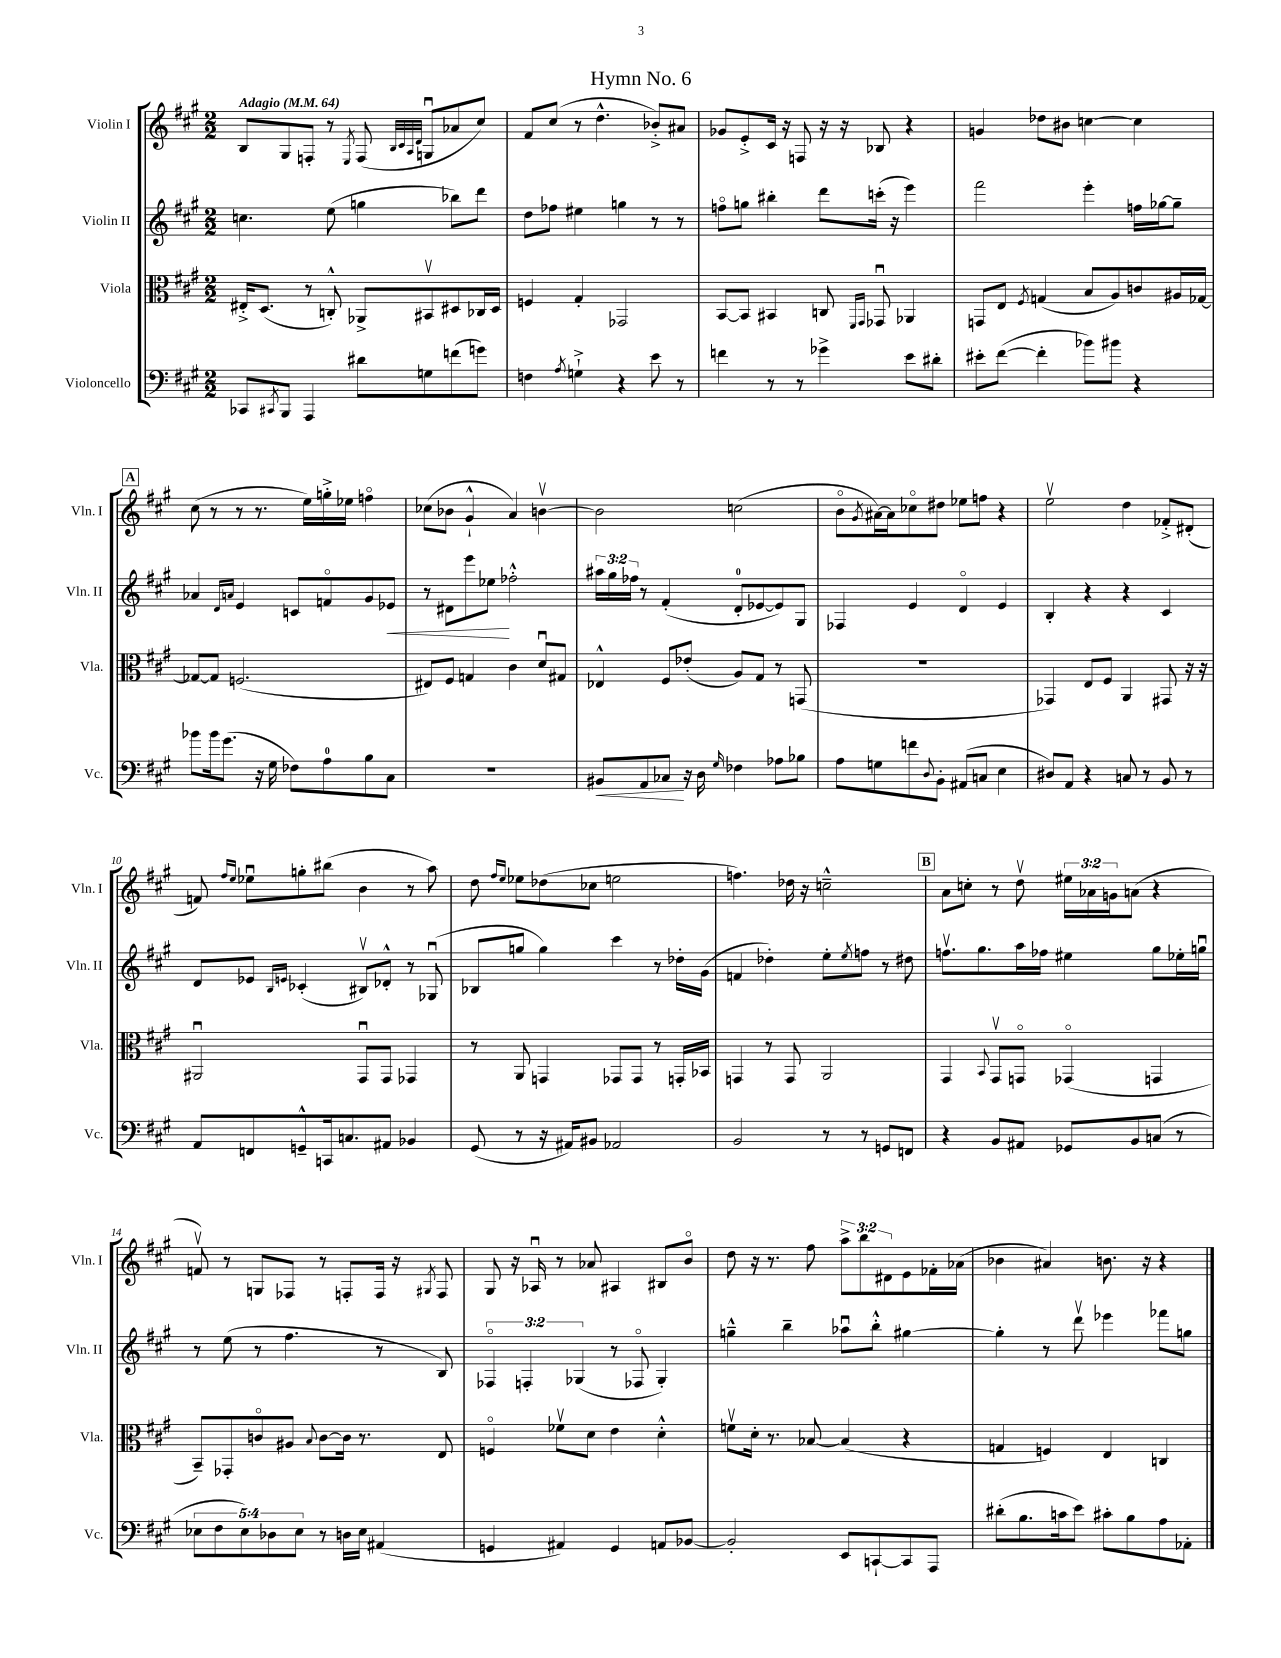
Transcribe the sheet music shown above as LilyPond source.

\header { title = "Hymn No. 6" }
<<
\new StaffGroup <<
\new Staff = "s0" \with { instrumentName = "Violin I" shortInstrumentName = "Vln. I" } {
    \clef treble \key a \major \numericTimeSignature \time 2/2 \override Staff.TupletNumber.text = #tuplet-number::calc-fraction-text \tempo "Adagio" 4 = 64
    b8 gis8 f8-. r8 \acciaccatura { e8 } f8( \grace { b32 cis'32 a32 d'32 } g8\downbow aes'8 cis''8) |
    fis'8 cis''8( r8 d''4.-^ bes'8-.->) ais'8 |
    ges'8 e'8-.-> cis'16 r16 f8 r16 r16 bes8 r4 |
    g'4 des''8 bis'8 c''4~ c''4 |
    \mark \markup { \box "A" } cis''8( r8 r8 r8. e''16) g''16-.-> ees''16 f''4\flageolet |
    ces''8( bes'8 gis'4-!-^ a'4) b'4~\upbow |
    b'2 c''2( |
    b'8\flageolet \acciaccatura { gis'8 } ais'16~) ais'16 ces''8\flageolet dis''8 ees''8 f''8 r4 |
    e''2\upbow d''4 fes'8-.-> dis'8-.( |
    f'8) \grace { fis''16 e''16 } ees''8\downbow g''8-. bis''8( b'4 r8 a''8) |
    d''8 \grace { fis''16 e''16 } ees''8 des''8( ces''8 e''2 |
    f''4.) des''16 r16 c''2---^ |
    \mark \markup { \box "B" } a'8 c''8-. r8 d''8\upbow \tuplet 3/2 { eis''16 aes'16 g'16 } a'8( r4 |
    f'8\upbow) r8 g8 fes8 r8 f8-. f16 r16 \acciaccatura { gis8 } f8 |
    gis8 r16 aes16\downbow r8 aes'8 ais4 bis8 b'8\flageolet |
    d''8 r16 r8. fis''8 \tuplet 3/2 { a''8-> b''8 dis'8 } e'8 fes'16-. aes'16( |
    bes'4 ais'4) b'8. r16 r4 \bar "|." |
}
\new Staff = "s1" \with { instrumentName = "Violin II" shortInstrumentName = "Vln. II" } {
    \clef treble \key a \major \numericTimeSignature \time 2/2 \override Staff.TupletNumber.text = #tuplet-number::calc-fraction-text
    c''4. e''8( g''4 bes''8) d'''8 |
    d''8 fes''8 eis''4 g''4 r8 r8 |
    f''8\flageolet g''8 bis''4-. d'''8 c'''16-.( r16 e'''4) |
    fis'''2 e'''4-. f''16 ges''16~ ges''8-- |
    \mark \markup { \box "A" } aes'4 \grace { d'16 a'16 } e'4 c'8 f'8\flageolet gis'8 ees'8\< |
    r8 dis'8 e'''8 ees''8\! fes''2-.-^ |
    \tuplet 3/2 { ais''16 gis''16 fes''16 } r8 fis'4-.( d'8-0-. ees'8~ ees'8) gis8 |
    fes4 e'4 d'4\flageolet e'4 |
    b4-. r4 r4 cis'4 |
    d'8 ees'8 \grace { b16 e'16 } ces'4-.( bis8\upbow) des'8-.-^ r8 ges8\downbow( |
    bes8 g''8 g''4) cis'''4 r8 des''16-. gis'16( |
    f'4 des''4-.) e''8-. \acciaccatura { e''8 } f''8 r8 dis''8 |
    \mark \markup { \box "B" } f''8.\upbow gis''8. a''16 fes''16 eis''4 gis''8 ees''16-. g''16\downbow |
    r8 e''8( r8 fis''4. r8 b8) |
    \tuplet 3/2 { fes4\flageolet f4-. ges4( } r8 fes8\flageolet ges4-.) |
    g''4---^ b''4-- aes''8\downbow b''8-.-^ gis''4~ |
    gis''4-. r8 d'''8\upbow ees'''4 fes'''8 g''8 \bar "|." |
}
\new Staff = "s2" \with { instrumentName = "Viola" shortInstrumentName = "Vla." } {
    \clef alto \key a \major \numericTimeSignature \time 2/2
    eis16-.-> d8.( r8 c8-.-^) aes,8-> bis,8\upbow dis8 ces16 dis16 |
    f4 gis4-. ges,2 |
    b,8~ b,8 bis,4 c8 \grace { fis,16 gis,16 } ges,8\downbow aes,4 |
    g,8 e8 \acciaccatura { fis8 } g4( b8 a8) c'8 ais16 ges16~ |
    \mark \markup { \box "A" } ges8~ ges8 f2.( |
    eis8) fis8 g4 cis'4 d'8\downbow gis8 |
    ees4-^ fis8 ees'8-.( a8) gis8 r8 g,8( |
    R1 |
    ges,4) e8 fis8 a,4 gis,8 r16 r16 |
    ais,2\downbow gis,8\downbow gis,8 ges,4 |
    r8 a,8 g,4 ges,8 ges,8 r8 g,16-. bes,16 |
    g,4 r8 g,8 a,2 |
    \mark \markup { \box "B" } gis,4 \appoggiatura { b,8 } gis,8\upbow g,8\flageolet ges,4\flageolet( g,4 |
    b,8--) ges,8-. c'8\flageolet ais8 \appoggiatura { b8 } c'8~ c'16 r8. e8 |
    f4\flageolet fes'8\upbow d'8 e'4 d'4-.-^ |
    f'8\upbow d'16-. r8. bes8~ bes4( r4 |
    g4 f4) e4 c4 \bar "|." |
}
\new Staff = "s3" \with { instrumentName = "Violoncello" shortInstrumentName = "Vc." } {
    \clef bass \key a \major \numericTimeSignature \time 2/2 \override Staff.TupletNumber.text = #tuplet-number::calc-fraction-text
    ces,8 \acciaccatura { cis,8 } b,,8 a,,4 dis'8 g8 f'8( g'8) |
    f4 \acciaccatura { a8 } g4-!-> r4 e'8 r8 |
    f'4 r8 r8 ges'4-> e'8 dis'8-. |
    eis'8-. fis'8~( fis'4-. bes'8) bis'8 r4 |
    \mark \markup { \box "A" } bes'8 bes'16 gis'8.( r16 gis16 fes8) a8-0 b8 cis8 |
    R1 |
    bis,8\< a,8 ces8\! r16 d16 \grace { gis16 } fes4 aes8 bes8 |
    a8 g8 f'8 \appoggiatura { d8 } b,8-. ais,8( c8 e4 |
    dis8) a,8 r4 c8 r8 b,8 r8 |
    a,8 f,8 g,8---^ c,16 c8. ais,8 bes,4 |
    gis,8( r8 r16 ais,16) bis,8 aes,2 |
    b,2 r8 r8 g,8 f,8 |
    \mark \markup { \box "B" } r4 b,8 ais,8 ges,8 b,8 c8( r8 |
    \tuplet 5/4 { ees8 fis8 ees8) des8 ees8 } r8 d16 ees16 ais,4( |
    g,4 ais,4) g,4 a,8 bes,8~ |
    bes,2-. e,8 c,8~-! c,8 a,,8 |
    dis'8-.( b8. c'16 e'8) cis'8-. b8 a8 aes,8-. \bar "|." |
}
>>
>>
